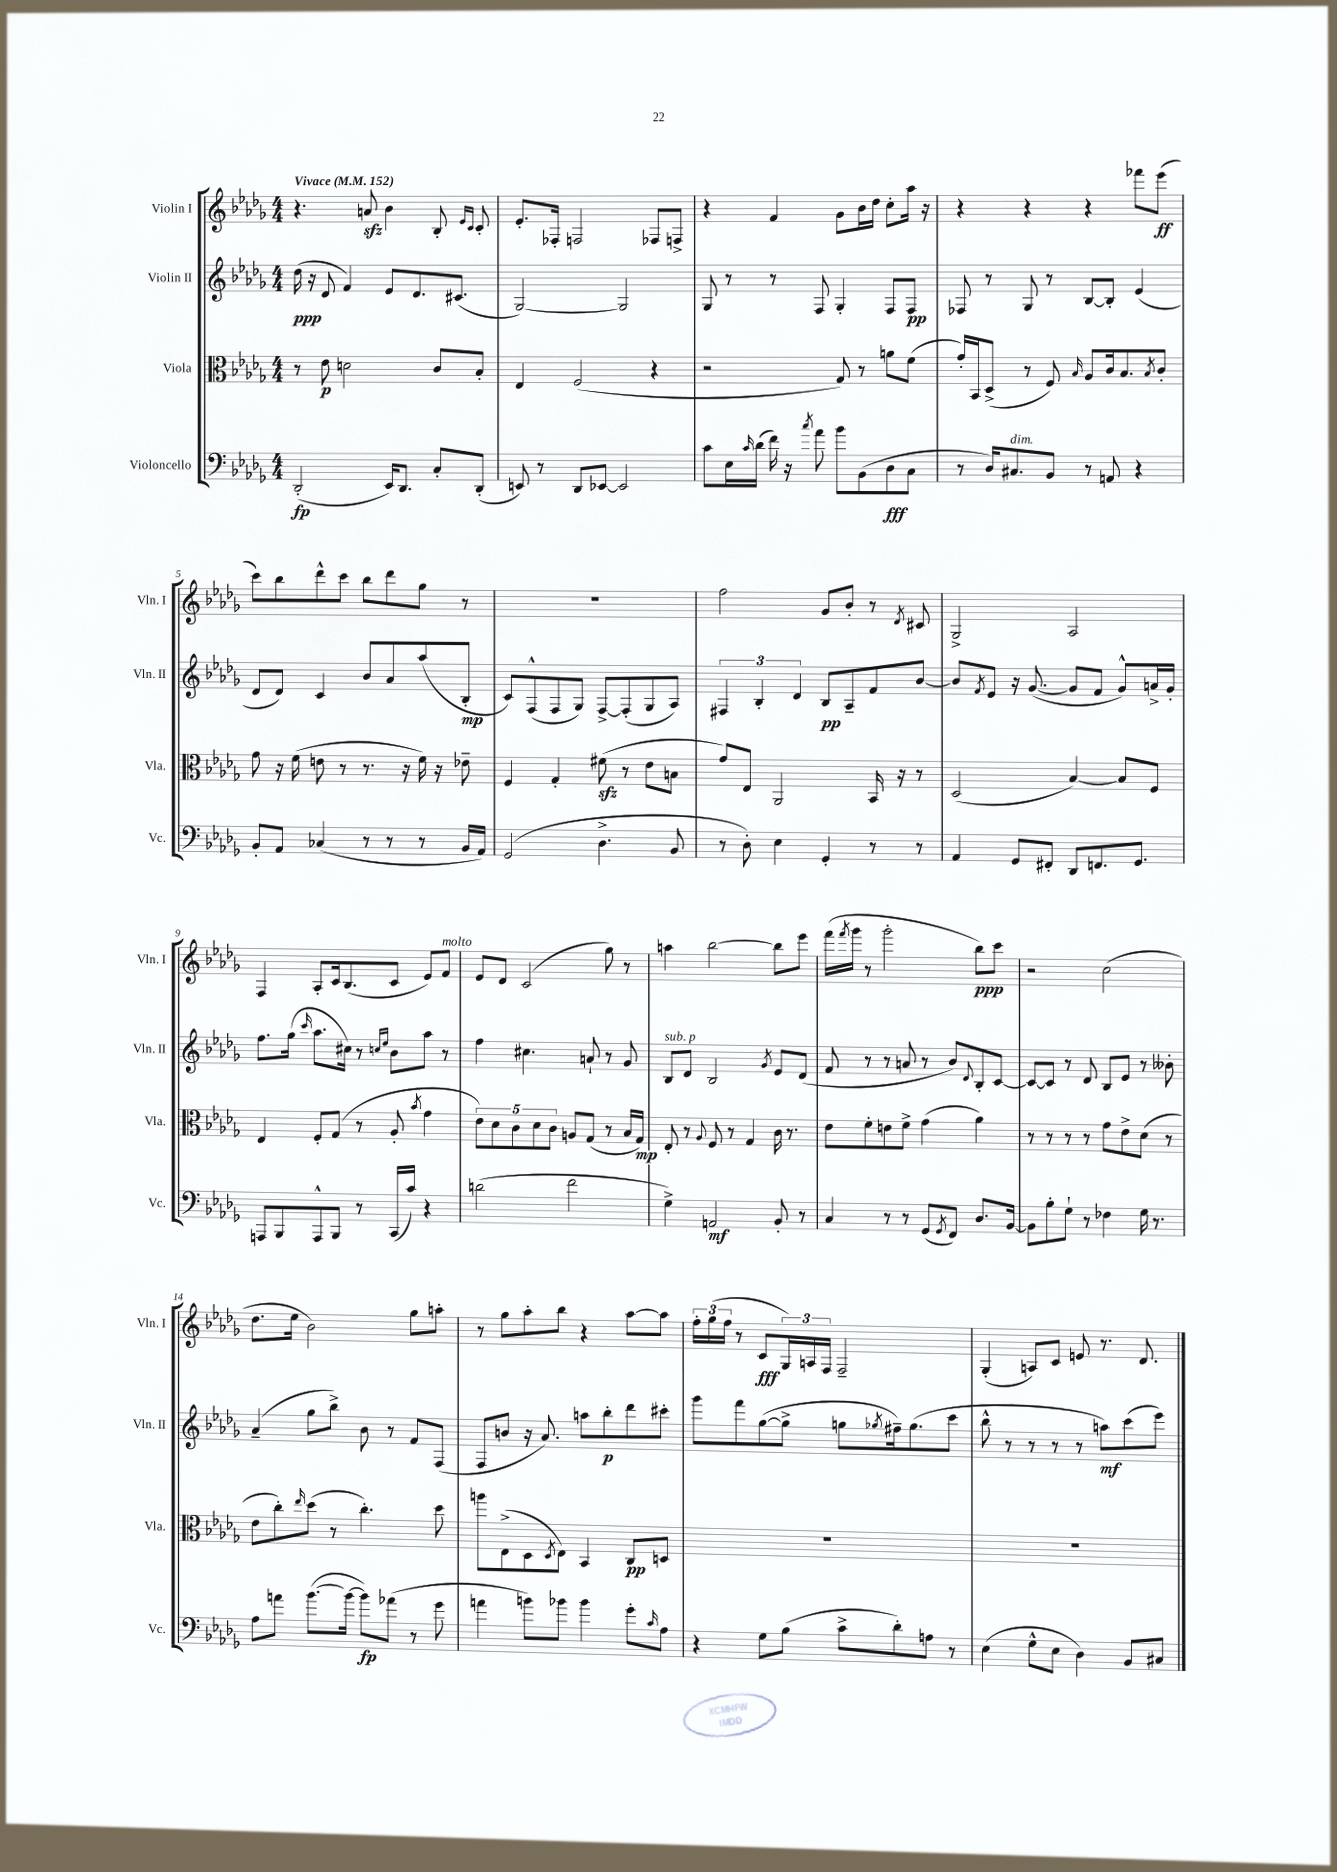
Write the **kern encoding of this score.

**kern	**dynam	**kern	**dynam	**kern	**dynam	**kern	**dynam
*part4	*part4	*part3	*part3	*part2	*part2	*part1	*part1
*staff4	*staff4	*staff3	*staff3	*staff2	*staff2	*staff1	*staff1
*I"Violoncello	*	*I"Viola	*	*I"Violin II	*	*I"Violin I	*
*I'Vc.	*	*I'Vla.	*	*I'Vln. II	*	*I'Vln. I	*
*clefF4	*	*clefC3	*	*clefG2	*	*clefG2	*
*k[b-e-a-d-g-]	*	*k[b-e-a-d-g-]	*	*k[b-e-a-d-g-]	*	*k[b-e-a-d-g-]	*
*M4/4	*	*M4/4	*	*M4/4	*	*M4/4	*
*MM152	*	*MM152	*	*MM152	*	*MM152	*
=1	=1	=1	=1	=1	=1	=1	=1
!	!	!	!	!	!	!LO:TX:a:B:t=Vivace	!
(2DD-'/	fp	8r	.	(16dd-\	ppp	4.r	.
.	.	.	.	16r	.	.	.
.	.	8e-\	p	8d-/	.	.	.
.	.	2dn\	.	4f/)	.	.	.
.	.	.	.	.	.	8anzz/	.
16EE-/KL)	.	.	.	8e-/L	.	4b-\	.
8.DD-/J	.	.	.	.	.	.	.
.	.	.	.	8.d-/	.	.	.
8C'/L	.	8c/L	.	.	.	8B-'/	.
.	.	.	.	(8.c#X/J	.	.	.
.	.	.	.	.	.	16qqe-/LL	.
.	.	.	.	.	.	16qqc/JJ	.
(8DD-'/J	.	8B-'/J	.	.	.	8c'/	.
=2	=2	=2	=2	=2	=2	=2	=2
8EEn/)	.	4E-/	.	[2G-/)	.	8.e-'/L	.
8r	.	.	.	.	.	.	.
.	.	.	.	.	.	16F-X'/Jk	.
8DD-/L	.	(2F/	.	.	.	2Fn/	.
[8EE-X/J	.	.	.	.	.	.	.
2EE-/]	.	.	.	2G-/]	.	.	.
.	.	4r	.	.	.	8F-X/L	.
.	.	.	.	.	.	8Fn^/J	.
=3	=3	=3	=3	=3	=3	=3	=3
8c\L	.	2r	.	8G-/	.	4r	.
16E-\L	.	.	.	8r	.	.	.
16qqc/	.	.	.	.	.	.	.
(16d-\JJ	.	.	.	.	.	.	.
16f\)	.	.	.	8r	.	4f/	.
16r	.	.	.	.	.	.	.
8qcc/	.	.	.	.	.	.	.
8a-\	.	.	.	8F/	.	.	.
8b-\L	.	8G-/)	.	4G-'/	.	8g-\L	.
(8BB-\	.	8r	.	.	.	16b-\L	.
.	.	.	.	.	.	16dd-\JJ	.
8D-\	fff	8an\L	.	8F/L	.	8cc'\L	.
8C\J	.	(8f\J	.	8F/J	pp	16aa-\Jk	.
.	.	.	.	.	.	16r	.
=4	=4	=4	=4	=4	=4	=4	=4
8r	.	16g-'/LL)	.	8F-X/	.	4r	.
.	.	16BB-/J	.	.	.	.	.
16D-/KL)	.	(8D-^/J	.	8r	.	.	.
!LO:TX:a:i:t=dim.	!	!	!	!	!	!	!
8.C#X/	.	.	.	.	.	.	.
.	.	8r	.	8G-/	.	4r	.
8BB-/J	.	8F/)	.	8r	.	.	.
.	.	16qqB-/	.	.	.	.	.
8r	.	8A-/L	.	[8B-/L	.	4r	.
8AAn/	.	16c/k	.	8B-'/J]	.	.	.
.	.	8.B-/	.	.	.	.	.
4r	.	.	.	(4e-/	.	8fff-X\L	.
.	.	8qB-/	.	.	.	.	.
.	.	8c'/J	.	.	.	(8eee-\J	ff
!!LO:LB:g=z
=5	=5	=5	=5	=5	=5	=5	=5
8BB-'/L	.	8g-\	.	8d-/L	.	8ccc\L)	.
8AA-/J	.	16r	.	8d-/J)	.	8bb-\	.
.	.	(16f\	.	.	.	.	.
(4C-X/	.	8en\	.	4c/	.	8ddd-^^\	.
.	.	8r	.	.	.	8ccc\J	.
8r	.	8.r	.	8b-/L	.	8bb-\L	.
8r	.	.	.	8a-/	.	8ddd-\	.
.	.	16r	.	.	.	.	.
8r	.	16f\)	.	(8aa-/	.	8gg-\J	.
.	.	16r	.	.	.	.	.
16BB-/LL	.	8e-X~\	.	8B-'/J	mp	8r	.
16AA-/JJ)	.	.	.	.	.	.	.
=6	=6	=6	=6	=6	=6	=6	=6
(2GG-/	.	4F/	.	8c/L)	.	1r	.
.	.	.	.	(8F^^/	.	.	.
.	.	4G-'/	.	8F/	.	.	.
.	.	.	.	8G-/J)	.	.	.
4.D-^\	.	(8f#Xzz\	.	[8F^/L	.	.	.
.	.	8r	.	(8F'/]	.	.	.
.	.	8e-\L	.	8G-/	.	.	.
8BB-/	.	8Bn\J	.	8A-/J)	.	.	.
=7	=7	=7	=7	=7	=7	=7	=7
8r	.	8g-/L)	.	6F#X/	.	2ff\	.
8D-'\)	.	8E-/J	.	.	.	.	.
.	.	.	.	6B-'/	.	.	.
4E-\	.	2AA-/	.	.	.	.	.
.	.	.	.	6d-/	.	.	.
4GG-'/	.	.	.	8B-/L	pp	8g-/L	.
.	.	.	.	8A-~/	.	8b-'/J	.
8r	.	16BB-/	.	8f/	.	8r	.
.	.	16r	.	.	.	.	.
.	.	.	.	.	.	8qd-/	.
8r	.	8r	.	[8b-/J	.	8c#X/	.
=8	=8	=8	=8	=8	=8	=8	=8
4AA-/	.	(2D-/	.	8b-/L]	.	2G-^/	.
.	.	.	.	8qf/	.	.	.
.	.	.	.	8e-/J	.	.	.
8GG-/L	.	.	.	16r	.	.	.
.	.	.	.	([8.g-/	.	.	.
8FF#X'/J	.	.	.	.	.	.	.
8DD-/L	.	[4B-/)	.	8g-/L]	.	2A-/	.
8.FFn/	.	.	.	8f/J	.	.	.
.	.	8B-/L]	.	8g-^^/L)	.	.	.
8.GG-/J	.	.	.	.	.	.	.
.	.	8F/J	.	16an^/L	.	.	.
.	.	.	.	16g-'/JJ	.	.	.
!!LO:LB:g=z
=9	=9	=9	=9	=9	=9	=9	=9
8AAAn/L	.	4E-/	.	8.ff\L	.	4F/	.
8BBB-/	.	.	.	.	.	.	.
.	.	.	.	(16gg-\Jk	.	.	.
.	.	.	.	16qqccc/	.	.	.
8AAA^^/	.	8F'/L	.	8.aa-\L	.	8A-'/L	.
8BBB-/J	.	(8G-/J	.	.	.	16c/k	.
.	.	.	.	16cc#X\Jk)	.	(8.B-/	.
8r	.	8r	.	8r	.	.	.
.	.	.	.	16qqccn/LL	.	.	.
.	.	.	.	16qqee-/JJ	.	.	.
(16CC/LL	.	8A-'/	.	8b-\L	.	8c/J	.
16c/JJ)	.	.	.	.	.	.	.
.	.	8qb-/	.	.	.	.	.
4r	.	4g-\	.	8aa-\J	.	8e-/L)	.
!	!	!	!	!	!	!LO:TX:a:i:t=molto	!
.	.	.	.	8r	.	8f/J	.
=10	=10	=10	=10	=10	=10	=10	=10
(2dn\	.	10e-\L)	.	4ff\	.	8e-/L	.
.	.	10d-\	.	.	.	.	.
.	.	.	.	.	.	8d-/J	.
.	.	10c\	.	.	.	.	.
.	.	.	.	4.cc#X\	.	(2c/	.
.	.	10d-\	.	.	.	.	.
.	.	10c\J	.	.	.	.	.
2f\	.	8An/L	.	.	.	.	.
.	.	(8G-/J	.	8an`/	.	.	.
.	.	8r	.	8r	.	8gg-\)	.
.	.	16B-/LL	.	8g-/	.	8r	.
.	.	16G-/JJ)	mp	.	.	.	.
=11	=11	=11	=11	=11	=11	=11	=11
!	!	!	!	!LO:TX:a:i:t=sub. p	!	!	!
4G-^\)	.	8E-'/	.	8B-/L	.	4aan\	.
.	.	8r	.	8d-/J	.	.	.
.	.	8qqA-/	.	.	.	.	.
2AAn/	mf	8F/	.	2B-/	.	[2bb-\	.
.	.	8r	.	.	.	.	.
.	.	4G-/	.	.	.	.	.
.	.	.	.	8qg-/	.	.	.
8BB-'/	.	16c\	.	8e-/L	.	8bb-\L]	.
.	.	8.r	.	.	.	.	.
8r	.	.	.	(8d-/J	.	8eee-\J	.
=12	=12	=12	=12	=12	=12	=12	=12
4C/	.	8e-\L	.	8f/	.	(16fff\LL	.
.	.	.	.	.	.	8qfff/	.
.	.	.	.	.	.	16ggg-\JJ	.
.	.	8f'\	.	8r	.	8r	.
8r	.	8en\	.	8r	.	2ggg-'\	.
8r	.	8f^\J	.	8an/	.	.	.
(8GG-/L	.	(4g-\	.	8r	.	.	.
8qGG-/	.	.	.	.	.	.	.
8FF/J)	.	.	.	8b-/L)	.	.	.
.	.	.	.	8qqd-/	.	.	.
8.D-/L	.	4a-\)	.	8B-'/	.	8bb-\L)	ppp
.	.	.	.	[8c/J	.	8ccc\J	.
[16BB-/Jk	.	.	.	.	.	.	.
=13	=13	=13	=13	=13	=13	=13	=13
8BB-\L]	.	8r	.	8c/L_	.	2r	.
8B-'\	.	8r	.	8c/J]	.	.	.
8G-`\J	.	8r	.	8r	.	.	.
8r	.	8r	.	8d-/	.	.	.
4F-X\	.	8g-\L	.	8B-/L	.	(2cc\	.
.	.	8e-^\	.	8e-/J	.	.	.
16G-\	.	(8d-\J	.	8r	.	.	.
8.r	.	.	.	.	.	.	.
.	.	8r	.	8b--X'\	.	.	.
!!LO:LB:g=z
=14	=14	=14	=14	=14	=14	=14	=14
8A-\L	.	8e-\L	.	(4a-~/	.	8.dd-\L	.
8an\J	.	8cc'\)	.	.	.	.	.
.	.	.	.	.	.	16ee-\Jk	.
.	.	16qqee-/	.	.	.	.	.
([8.b-\L	.	(8dd-\J	.	8gg-\L	.	2b-\)	.
.	.	8r	.	8bb-^\J)	.	.	.
16b-\Jk_	.	.	.	.	.	.	.
8b-\L])	fp	4.cc'\)	.	8b-\	.	.	.
(8a-X\J	.	.	.	8r	.	.	.
8r	.	.	.	8f/L	.	8gg-\L	.
8g-\	.	8dd-\	.	(8F/J	.	8aan'\J	.
=15	=15	=15	=15	=15	=15	=15	=15
4an\	.	8aan\L	.	8F/L	.	8r	.
.	.	(8E-^\	.	8bn/J	.	8gg-\L	.
8bn\L)	.	8D-\	.	16r	.	8aa-'\	.
.	.	.	.	8.a-/)	.	.	.
.	.	8qD-/	.	.	.	.	.
8b-X\J	.	8E-\J)	.	.	.	8bb-\J	.
4b-\	.	4BB-/	.	8aan\L	.	4r	.
.	.	.	.	8bb-'\	p	.	.
8g-'\L	.	8C/L	pp	8ddd-\	.	[8aa-\L	.
16qqc/	.	.	.	.	.	.	.
8A-\J	.	8Dn/J	.	8ccc#X'\J	.	8aa-\J]	.
=16	=16	=16	=16	=16	=16	=16	=16
4r	.	1r	.	8ggg-\L	.	24ff'\LL	.
.	.	.	.	.	.	(24gg-\	.
.	.	.	.	.	.	24ff\JJ	.
.	.	.	.	8fff\	.	8r	.
8G-\L	.	.	.	([8gg-\	.	8c/L	fff
(8B-\J	.	.	.	8gg-^\J]	.	24G-/L)	.
.	.	.	.	.	.	24An/	.
.	.	.	.	.	.	24F/JJ	.
8c^\L	.	.	.	8ggn\L	.	2F~/	.
.	.	.	.	8qgg-X/	.	.	.
8d-'\)	.	.	.	16ff#X~\k)	.	.	.
.	.	.	.	(8.gg-\	.	.	.
8An\J	.	.	.	.	.	.	.
8r	.	.	.	8ccc\J	.	.	.
=17	=17	=17	=17	=17	=17	=17	=17
(4E-\	.	1r	.	8bb-^^\	.	(4G-'/	.
.	.	.	.	8r	.	.	.
8G-^^\L	.	.	.	8r	.	8An/L)	.
8E-\J	.	.	.	8r	.	8c/J	.
4D-\)	.	.	.	8r	.	8en/	.
.	.	.	.	8aan\L)	mf	8.r	.
8BB-/L	.	.	.	(8ccc\	.	.	.
.	.	.	.	.	.	8.d-/	.
8C#X/J	.	.	.	8eee-\J)	.	.	.
==	==	==	==	==	==	==	==
*-	*-	*-	*-	*-	*-	*-	*-
